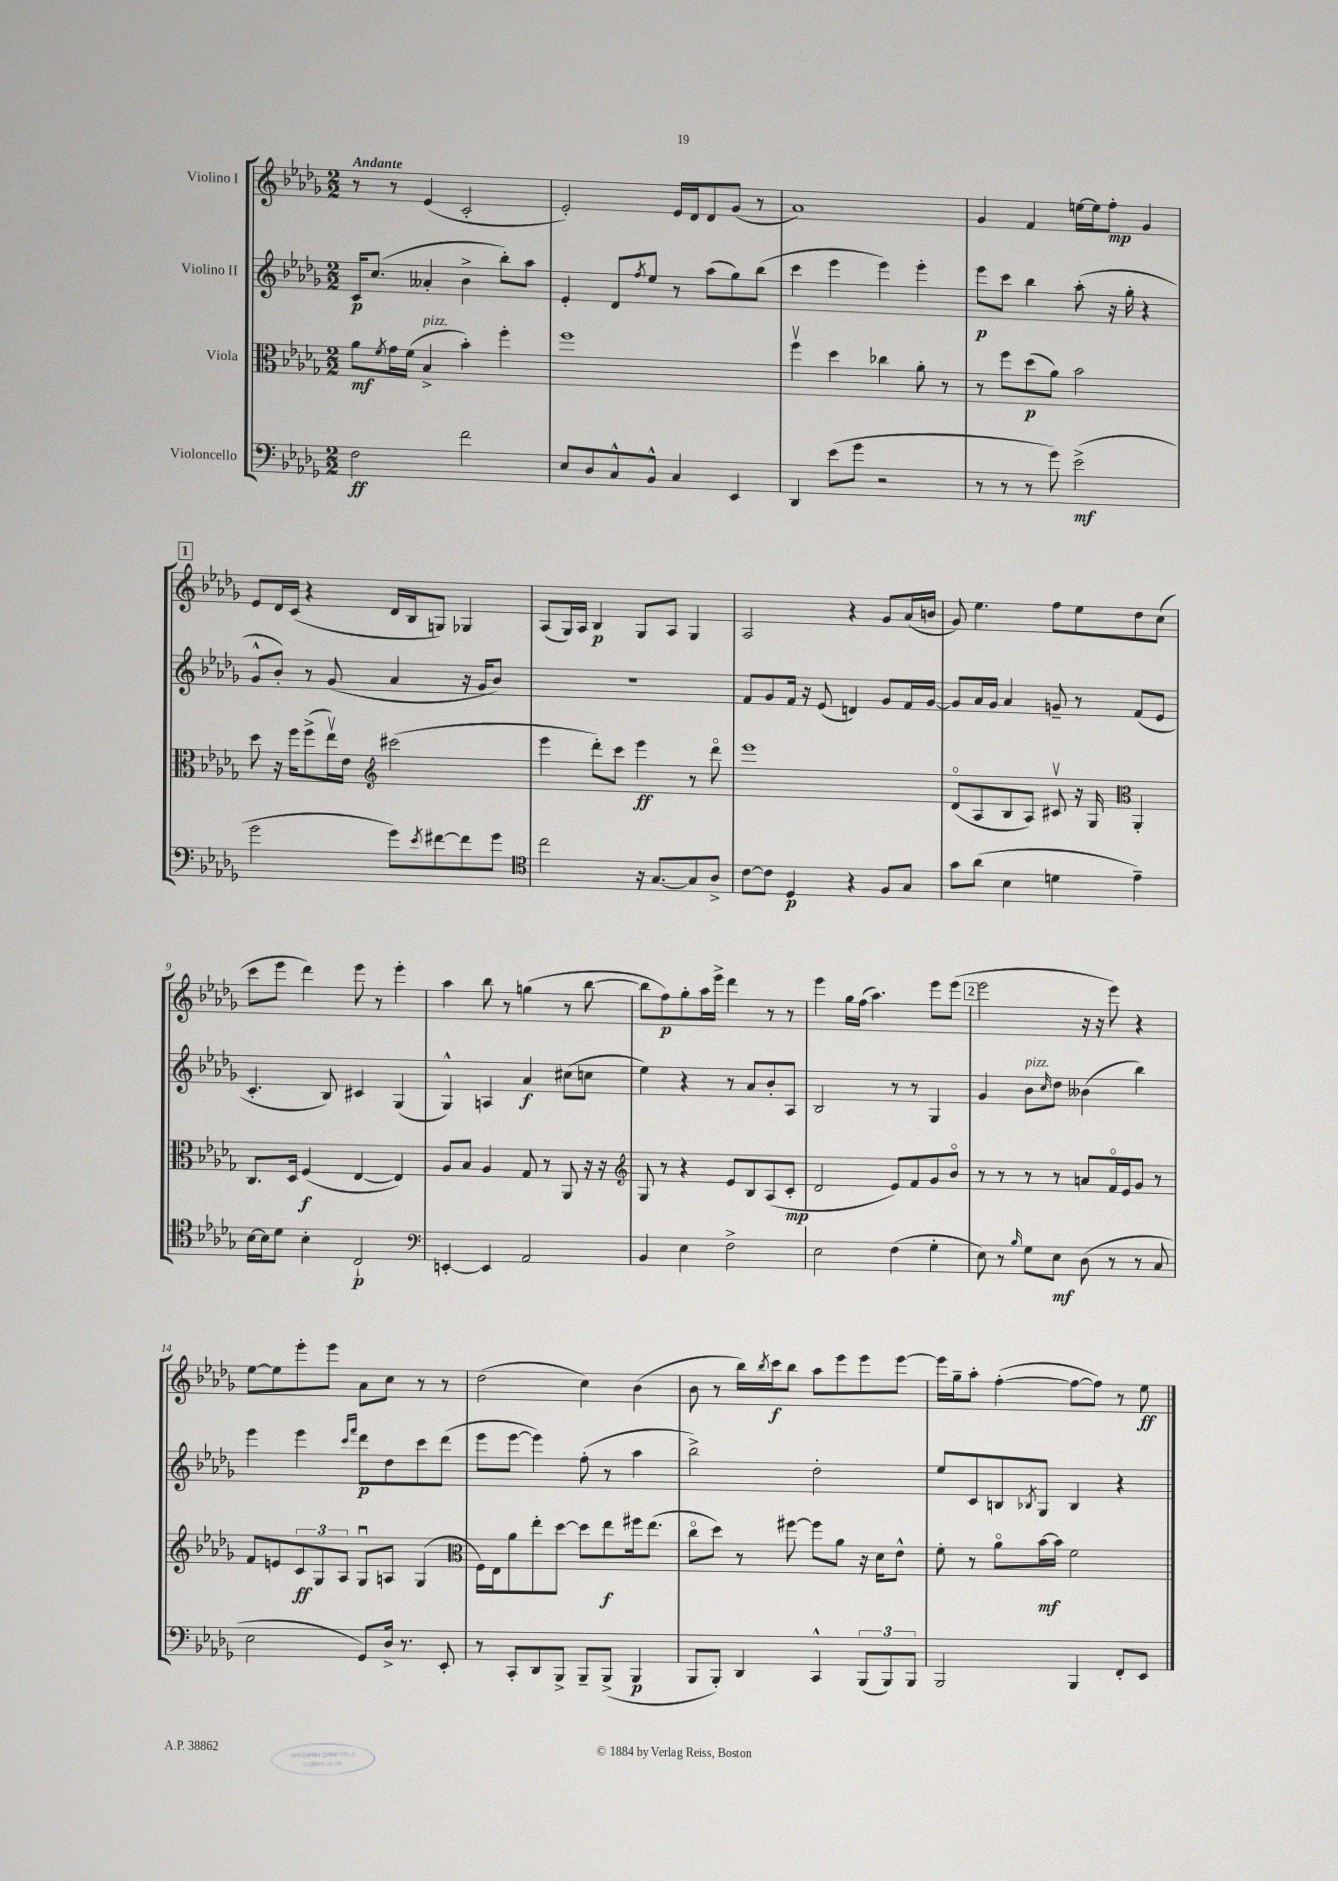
<<
\new StaffGroup <<
\new Staff = "s0" \with { instrumentName = "Violino I" } {
    \clef treble \key des \major \numericTimeSignature \time 2/2 \tempo "Andante"
    r8 r8 ees'4( c'2-. |
    ees'2-.) ees'16 des'16 des'8 ges'8( r8 |
    aes'1) |
    ges'4 f'4 e''16~ e''16 f''8-.\mp ges'4 |
    \mark \markup { \box "1" } ees'8 des'16 c'16( r4 des'16 bes16 g8) ges4 |
    aes8( ges16) aes16 bes4\p ges8 aes8 ges4 |
    aes2 r4 ges'8 aes'16( b'16 |
    ges'8) ees''4. f''8 ees''8 des''8 c''8( |
    c'''8 ees'''8 des'''4) ees'''8 r8 ees'''4-. |
    aes''4 bes''8 r8 g''4( r8 bes''8~ |
    bes''8 f''8\p) ges''8-. aes''16 ees'''16-> des'''4 r8 r8 |
    ees'''4 ges''16 f''16( aes''4.) ees'''8 ees'''8( |
    \mark \markup { \box "2" } ees'''2 r16 r16 ees'''8) r4 |
    ees''8~ ees''8 ees'''8-. ees'''8 aes'8 c''8 r8 r8 |
    des''2( c''4) bes'4( |
    bes'8 r8 bes''16) \acciaccatura { bes''8 } c'''16\f bes''8 aes''8 ees'''8 ees'''8 ees'''8~ |
    ees'''16 ges''16-- aes''8-. f''4~-.( f''8~ f''8) r8 ees''8\ff \bar "|." |
}
\new Staff = "s1" \with { instrumentName = "Violino II" } {
    \clef treble \key des \major \numericTimeSignature \time 2/2
    c'16\p c''8.( aeses'4-. bes'4-> bes''8-.) aes''8 |
    ees'4-. des'8 \acciaccatura { f''8 } ees''8 r8 aes''8( ges''8) bes''8( |
    c'''4 ees'''4 ees'''4) ees'''4-. |
    ees'''8\p c'''8 bes''4 aes''8-.( r16 ges''16-. r4 |
    \mark \markup { \box "1" } ges'8-^ bes'8-.) r8 ges'8( aes'4 r16 ges'16 bes'8) |
    R1 |
    f'8 ges'8 f'16 r16 ees'8( d'4) ges'8 f'16 ges'16~ |
    ges'8 aes'16 ges'16 aes'4 g'8-- r8 f'8( ees'8 |
    c'4.-. bes8) cis'4 ges4( |
    ges4-^) a4 aes'4\f cis''8( c''8 |
    ees''4) r4 r8 aes'8 bes'8-. aes8 |
    bes2 r8 r8 ges4 |
    \mark \markup { \box "2" } ges'4 bes'8^\markup { \italic "pizz." } \grace { c''16 } des''8 beses'4( bes''4) |
    ees'''4 ees'''4 \grace { c'''16 f'''16 } des'''8\p des''8 c'''8 des'''8( |
    ees'''8 ees'''8~ ees'''4) f''8-.( r8 aes''4 |
    bes''2->) des''2-. |
    ees''8 c'8 b8 \acciaccatura { bes8 } ges8 bes4 r4 \bar "|." |
}
\new Staff = "s2" \with { instrumentName = "Viola" } {
    \clef alto \key des \major \numericTimeSignature \time 2/2
    aes'8\mf \acciaccatura { f'8 } ges'16 f'16( bes4->^\markup { \italic "pizz." } bes'4-.) f''4-. |
    f''1 |
    f''4\upbow des''4 ces''4 aes'8-. r8 |
    r8 f''8 des''8\p( aes'8) bes'2 |
    \mark \markup { \box "1" } des''8 r16 f''16 f''8->( ees''16\upbow) ees'16 \clef treble cis'''2( |
    ees'''4 des'''8-.) c'''8 ees'''4\ff r8 des'''8\flageolet |
    ees'''1 |
    des'8\flageolet( aes8 bes8 aes8) cis'8\upbow r16 ges16 \clef alto aes,4-. |
    c8. des16 f4\f( ees4~ ees4) |
    aes8 bes8 aes4 ges8 r8 aes,8 r16 r16 |
    \clef treble ges8 r8 r4 ees'8 bes8 aes8( c'8-.\mp |
    des'2 ees'8) f'8 ges'8 bes'8\flageolet |
    \mark \markup { \box "2" } r8 r8 r8 r8 a'8 f'16\flageolet ees'16 ges'8 r8 |
    f'8 e'8 \tuplet 3/2 { c'8\ff ges8 aes8 } ges8\downbow a8 ges4( |
    \clef alto f16) ees16 aes'8 ees''8-. des''8~ des''8 ees''8\f fis''16 ees''8.( |
    c''8\flageolet des''8) r8 fis''8~ fis''8 aes'8 r16 des'16 ees'8-^ |
    f'8-. r8 aes'8\flageolet bes'16~\mf bes'16 f'2 \bar "|." |
}
\new Staff = "s3" \with { instrumentName = "Violoncello" } {
    \clef bass \key des \major \numericTimeSignature \time 2/2
    f2\ff f'2 |
    ees8 des8 c8-^ bes,8-^ c4 ees,4 |
    des,4 ees'8( ges'8 r2 |
    r8 r8 r8 ges'8) ees'2->\mf( |
    \mark \markup { \box "1" } ges'2 ges'8) \acciaccatura { ees'8 } fis'8~ fis'8 ges'8 |
    \clef tenor c''2 r16 ges8.~ ges8 aes8-> |
    c'8~ c'8 des4\p r4 f8 ges8 |
    ges'8 aes'8( bes4 d'4 ees'4--) |
    bes16~ bes16 des'8 bes4-. c2-!\p |
    \clef bass e,4~-. e,4 aes,2 |
    bes,4 ees4 f2-> |
    ees2 f4( ges4-. |
    \mark \markup { \box "2" } ees8) r8 \grace { bes16 } ges8 ees8\mf des8( r8 r8 c8 |
    ees2 ges,8) des16-> r8. ees,8-. |
    r8 c,8-. des,8 bes,,8-> bes,,8-- bes,,8->( bes,,4\p |
    bes,,8 bes,,8-.) des,4 c,4-^ \tuplet 3/2 { bes,,8( bes,,8) bes,,8 } |
    bes,,2 bes,,4 f,8-. ees,8 \bar "|." |
}
>>
>>
